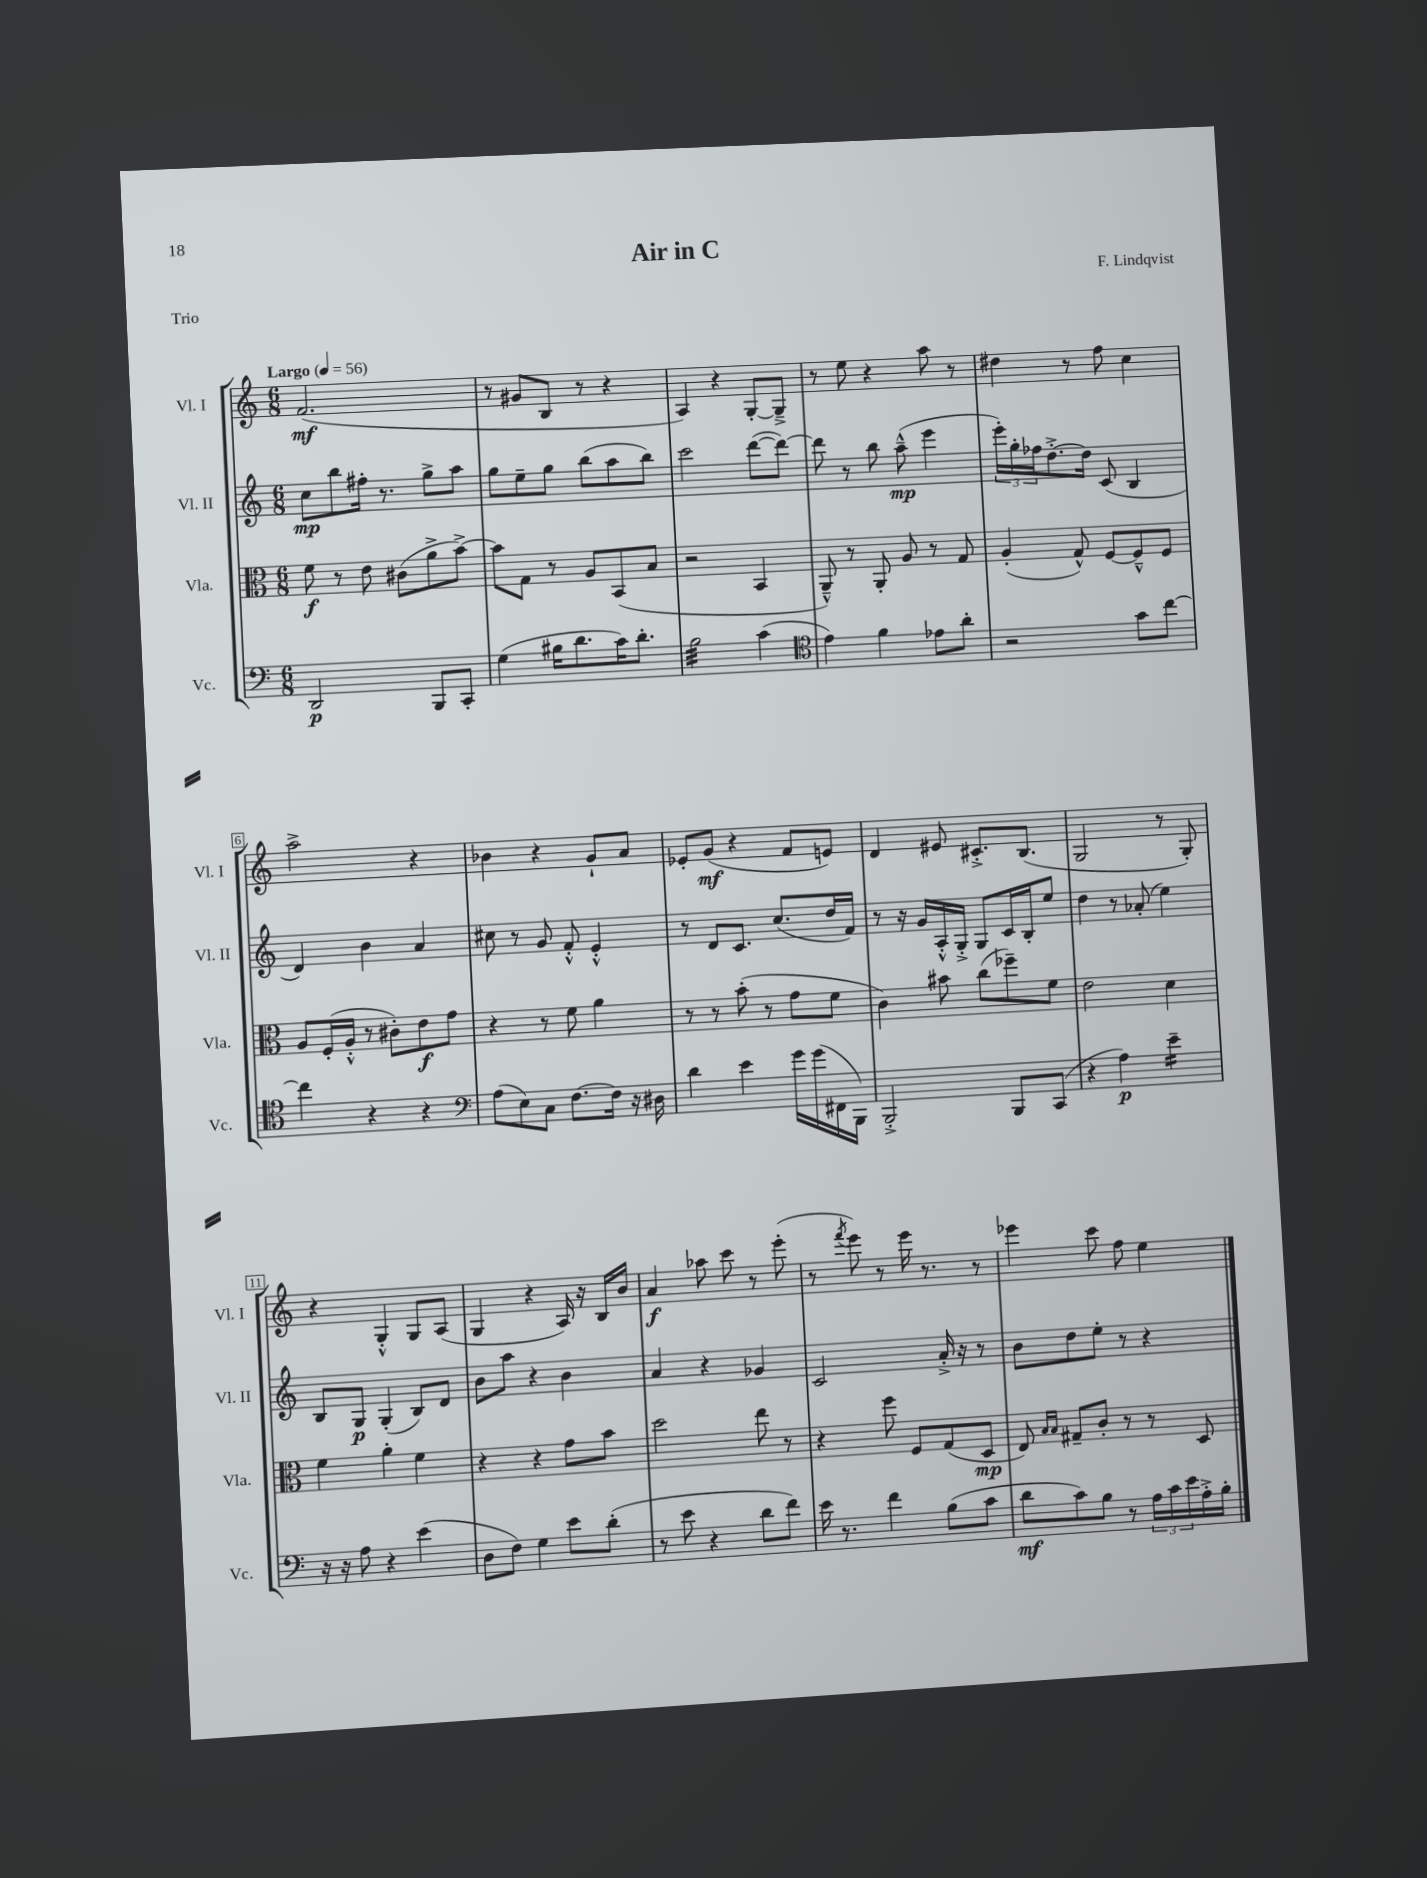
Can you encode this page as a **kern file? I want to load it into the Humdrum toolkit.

**kern	**kern	**kern	**kern
*staff4	*staff3	*staff2	*staff1
*clefF4	*clefC3	*clefG2	*clefG2
*k[]	*k[]	*k[]	*k[]
*M6/8	*M6/8	*M6/8	*M6/8
*MM56	*MM56	*MM56	*MM56
2DD	8f	8cc	(2.f
.	8r	8bb	.
.	8e	16ff#'	.
.	.	8.r	.
.	(8c#	.	.
8BBB	8a^	8gg^	.
8CC'	[8b^)	8aa	.
=	=	=	=
(4G	8b]	8gg	8r
.	8G	8ee~	8g#
16B#	8r	8gg	8B
8.d	.	.	.
.	8A	(8bb	8r
16c)	(8BB	8aa	4r
8.d'	.	.	.
.	8B	8bb)	.
=	=	=	=
2B	2r	2ccc	4A)
.	.	.	4r
(4c	4BB	([8ddd	[8G'
.	.	8ddd_)	8G~^]
=	=	=	=
*clefC4	*	*	*
4e)	8AA~^^)	8ddd]	8r
.	8r	8r	8ee
4f	8AA'	8bb	4r
.	8A	(8aa~^^	.
8e-	8r	4eee	8aa
8a'	8G	.	8r
=	=	=	=
2r	(4A'	24eee')	4dd#
.	.	24gg'	.
.	.	24ff-	.
.	.	[8.dd'^	.
.	8G^^)	.	8r
.	.	16dd]	.
.	[8F	(8c	8ff
8g	8F~^^]	4B	4cc
[8cc	8F	.	.
=	=	=	=
4cc]	8A	4d)	2aa^
.	(16F'	.	.
.	16A'^^	.	.
4r	8r	4b	.
.	8c#')	.	.
4r	8e	4a	4r
.	8g	.	.
=	=	=	=
*clefF4	*	*	*
(8A	4r	8cc#	4b-
8E)	.	8r	.
8C	8r	8g	4r
[8.F	8f	8f'^^	.
.	4a	4e'^^	8g`
16F]	.	.	.
16r	.	.	8a
16D#	.	.	.
=	=	=	=
4d	8r	8r	8e-'
.	8r	8d	(8g
4e	(8b'	8.c	4r
.	8r	.	.
.	.	(8.cc	.
16g	8g	.	8f
(16g	.	.	.
16FF#	8f	16dd	8e)
16BBB)	.	16f)	.
=	=	=	=
2BBB'^	4c)	8r	4d
.	.	16r	.
.	.	16g	.
.	8b#	16A'^^	8e#
.	.	16G'^	.
.	(8cc	8G	8.c#'^
8BBB	8ff-~)	16c	.
.	.	16B'	(8.B
(8CC	8f	8ee	.
=	=	=	=
4r	2e	4dd	2G
4A)	.	8r	.
.	.	(8a-'	.
4e~	4d	4ee)	8r
.	.	.	8G')
=	=	=	=
16r	4f	8B	4r
16r	.	.	.
8A	.	8G	.
4r	4a'	(4G'	4G'^^
(4e	4f	8B)	8G
.	.	8d	(8A
=	=	=	=
8D	4r	8b	4G
8F)	.	8aa	.
4G	4r	4r	4r
8e	8g	4b	16A)
.	.	.	16r
(8d'	8b	.	16B
.	.	.	16b
=	=	=	=
8r	2dd	4a	4a
8e	.	.	.
4r	.	4r	8aa-
.	.	.	8ccc
8d	8ee	4g-	8r
8f)	8r	.	(8eee'
=	=	=	=
16e	4r	2c	8r
8.r	.	.	.
.	.	.	8qfff
.	.	.	8eee)
4f	8ff	.	8r
.	8F	.	16eee
.	.	.	8.r
(8B	(8G	16a'^	.
.	.	16r	.
8c	8D	8r	8r
=	=	=	=
8d	8E)	8b	4eee-
.	16qqB	.	.
.	16qqB	.	.
8c)	8G#~	8dd	.
8B	8c'	8ee'	8ccc
8r	8r	8r	8ff
24A	8r	4r	4ee
24c	.	.	.
24e	.	.	.
16A'^	8D	.	.
16B'	.	.	.
==	==	==	==
*-	*-	*-	*-
